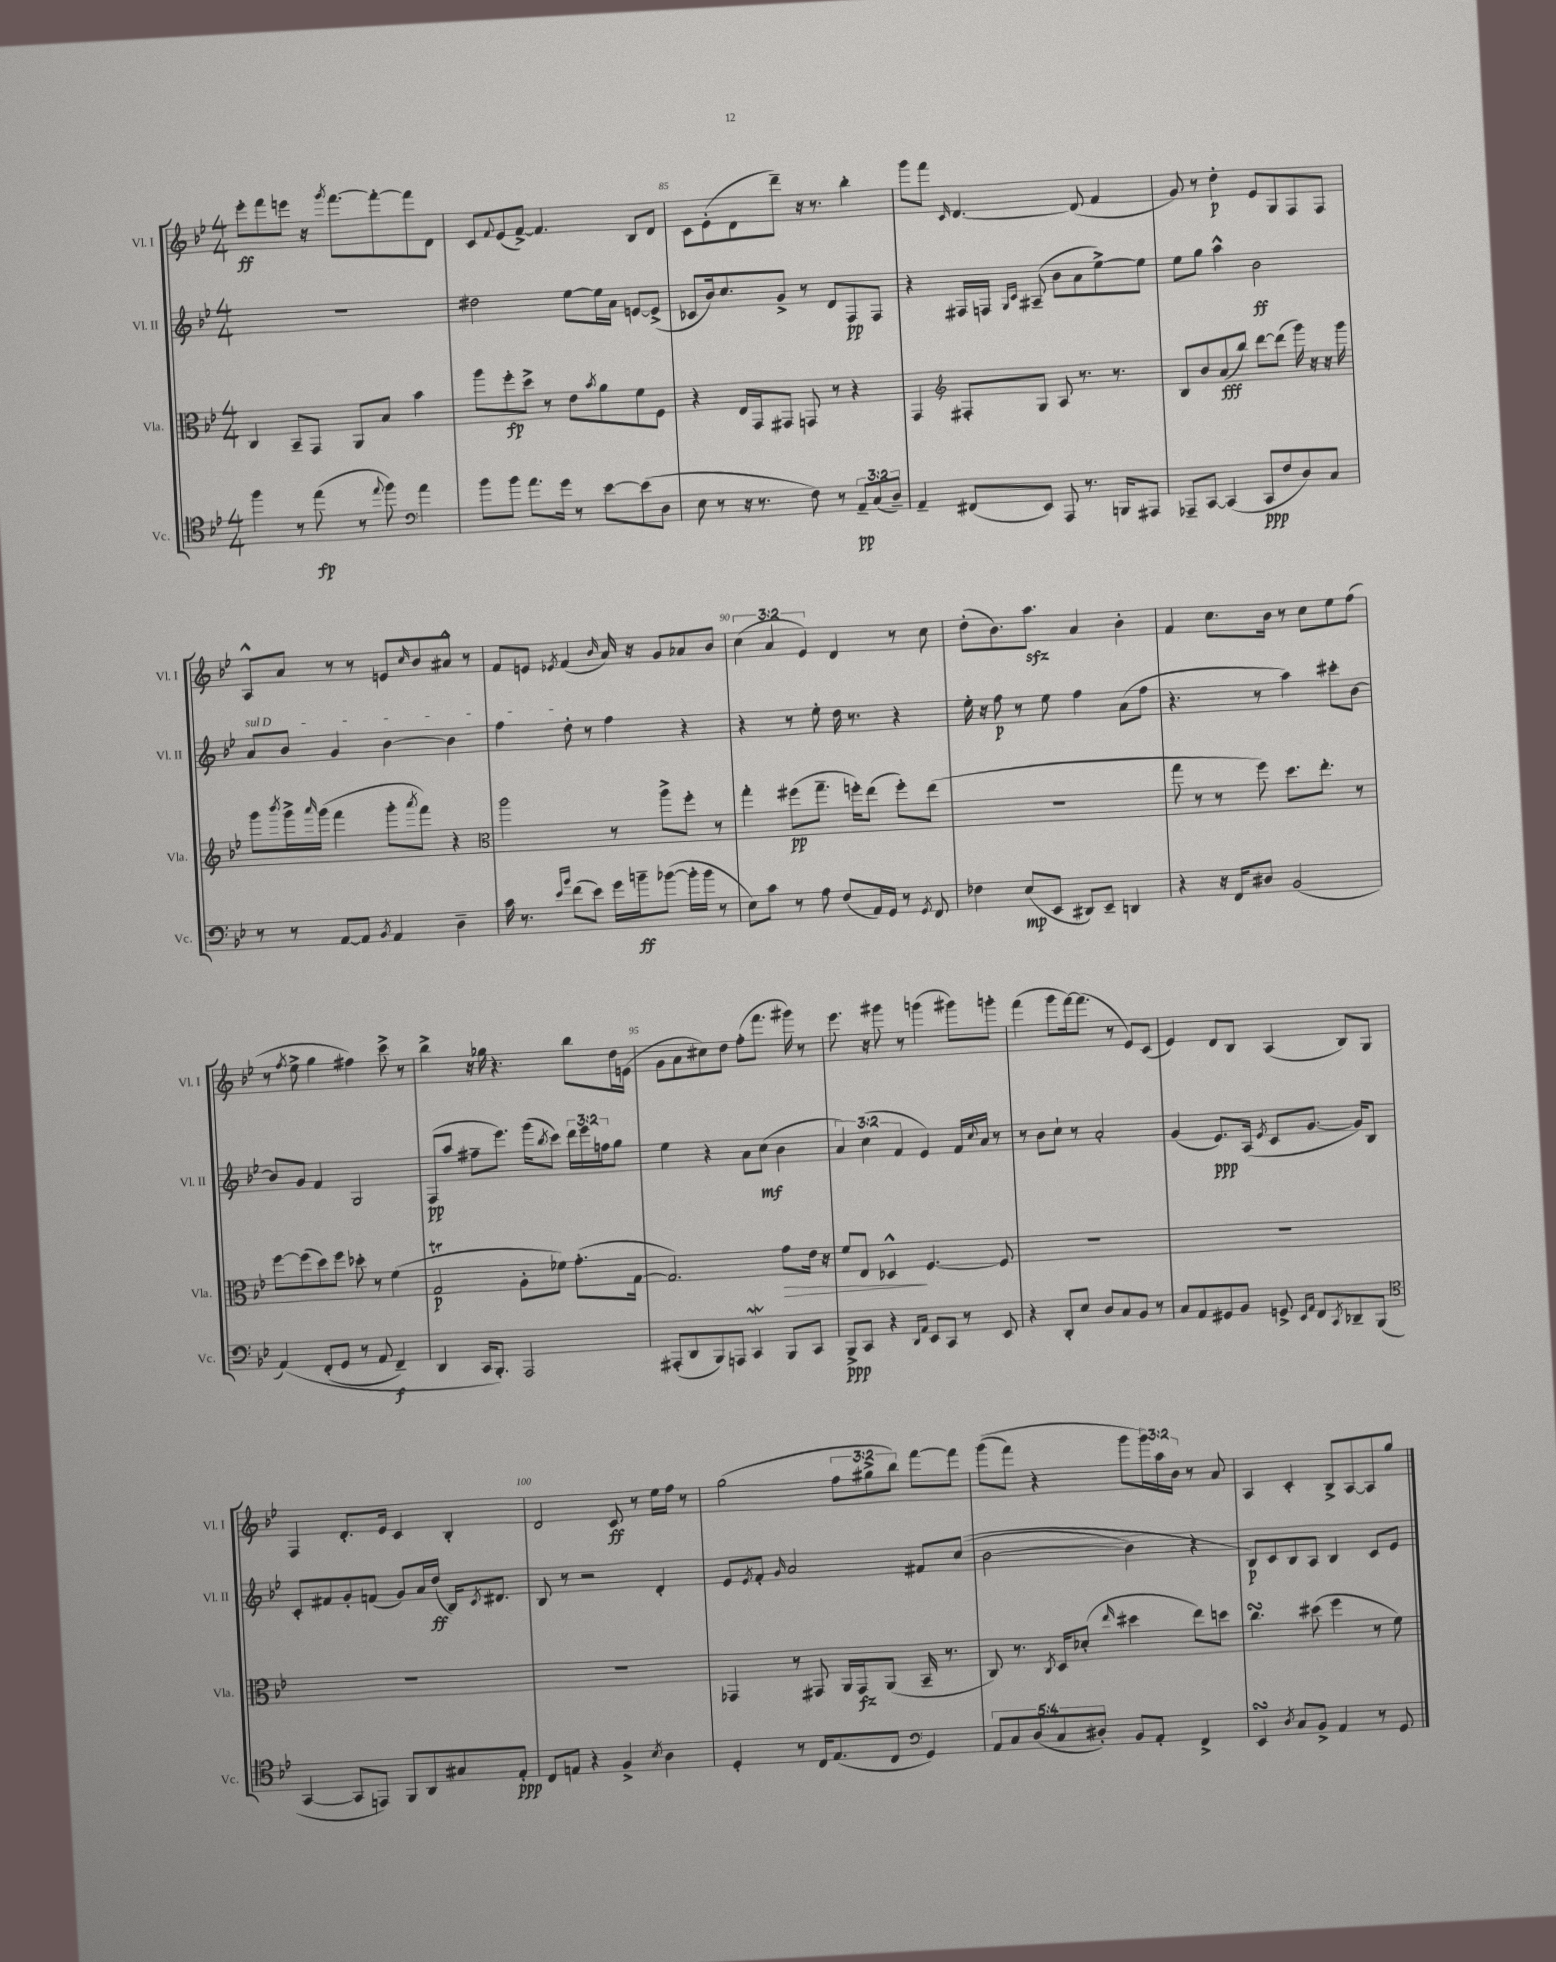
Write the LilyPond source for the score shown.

<<
\new StaffGroup <<
\new Staff = "s0" \with { instrumentName = "Vl. I" shortInstrumentName = "Vl. I" } {
    \clef treble \key bes \major \numericTimeSignature \time 4/4 \override Staff.TupletNumber.text = #tuplet-number::calc-fraction-text
    ees'''8-.\ff f'''8 e'''8 r16 \acciaccatura { g'''8 } f'''8.~ f'''8~-. f'''8 d'8 |
    c'8 \appoggiatura { f'8 } ees'8( f'8~->) f'4. bes8 d'8 |
    c'8 ees'8-.( d'8 d'''8--) r16 r8. bes''4-. |
    g'''8 f'''8 \grace { c'16 } d'4.~ d'8( f'4 |
    g'8) r8 d''4-.\p ees'8 g8 f8 f8 |
    a8-^ a'8 r8 r8 e'8 \grace { c''16 } bes'8 ais'8-^ r8 |
    f'8 e'8 \acciaccatura { ees'8 } f'4( \grace { bes'16 } a'16) r16 g'8 aes'8 bes'8 |
    \tuplet 3/2 { c''4( a'4 ees'4) } d'4 r8 c''8 |
    d''8-.( bes'8.) a''8.\sfz a'4 bes'4-. |
    f'4 c''8. bes'16 r8 c''8 ees''8 f''8( |
    r8 \acciaccatura { f''8 } ees''8-> g''4 fis''4) c'''8-> r8 |
    bes''4-> r16 ges''16 r4. bes''8 d''16 e'16( |
    g'8 a'8 cis''8) d''8 f''8-.( f'''8. gis'''16) r8 |
    ees'''8. r16 gis'''8 r8 g'''4( gis'''8) g'''8-. |
    f'''4( g'''8 f'''16~) f'''8.( r8 ees'8) c'8( |
    ees'4) d'8 bes8 a4( bes8) g8 |
    f4 d'8.-. ees'16 c'4 bes4-. |
    d'2 c'8\ff r8 ees''16 f''16 r8 |
    g''2( \tuplet 3/2 { f''8 gis''8-> bes''8) } f'''8~ f'''8 |
    g'''8(\( f'''8) r4 g'''8 \tuplet 3/2 { g'''16\) a''16 bes'16 } r8 a'8 |
    a4 c'4-. bes8-> a8~ a8 g''8 \bar "|." |
}
\new Staff = "s1" \with { instrumentName = "Vl. II" shortInstrumentName = "Vl. II" } {
    \clef treble \key bes \major \numericTimeSignature \time 4/4 \override Staff.TupletNumber.text = #tuplet-number::calc-fraction-text
    R1 |
    dis''2 ees''8~ ees''16 a'16 e'8~ e'8->( |
    ces'8 bes'16) c''8. g'8-> r8 d'8 f8\pp f8 |
    r4 fis16 f16 \grace { g16 c'16 } ais8--( bes'8 a'8 ees''8~->) ees''8 |
    ees''8 g''8 a''4-^ bes'2\ff |
    \once \override TextSpanner.bound-details.left.text = \markup { \italic "sul D" } a'8\startTextSpan bes'8 g'4 bes'4~ bes'4 |
    f''4 d''8-.\stopTextSpan r8 f''4 r4 |
    r4 r8 ees''8-. d''16 r8. r4 |
    ees''16-. r16 f''8\p r8 ees''8 f''4 a'8( f''8 |
    r4. r8 a''4) cis'''8-. bes'8~ |
    bes'8 g'8 f'4 g2 |
    f8\pp( a''8 fis''8-- ees'''8.) g'''16( \acciaccatura { bes''8 } c'''8) \tuplet 3/2 { d'''16 ees'''16 f''16 } g''8 |
    ees''4 r4 a'8 c''8\mf( bes'4 |
    \tuplet 3/2 { a'4) c''4( f'4 } ees'4) f'16 \appoggiatura { c''8 } a'16 r8 |
    r8 bes'8 c''8-! r8 a'2-. |
    g'4( ees'8.\ppp) a16( \acciaccatura { ees'8 } c'8 g'8.~ g'16) bes8 |
    c'8-. fis'8 g'8-. f'8( g'8) a'16 d''16\ff( bes16) \acciaccatura { c'8 } dis'8. |
    bes8 r8 r2 d'4-. |
    ees'8 \acciaccatura { ees'8 } f'8-. \grace { g'16 } a'2 fis'8 c''8(\( |
    bes'2~ bes'4) r4 |
    bes8\p\) c'8 bes8 a8 bes4 c'8 ees'8 \bar "|." |
}
\new Staff = "s2" \with { instrumentName = "Vla." shortInstrumentName = "Vla." } {
    \clef alto \key bes \major \numericTimeSignature \time 4/4
    c4 bes,8-- g,8 a,8 bes8 bes'4 |
    a''8 f''8-.\fp d''8-> r8 ees'8 \acciaccatura { bes'8 } a'8 f'8 f8 |
    r4 ees16 g,16 gis,8 g,8 r8 r4 |
    g,4 \clef treble fis8-. g8 a8 r8. r8. |
    bes8 bes'8 a'8\fff( bes''8) d'''8~ d'''8( g'''16) r16 r16 g'''16 |
    g'''8 \acciaccatura { bes'''8 } g'''16-> \grace { a'''16 } g'''16( f'''4 g'''8-. \acciaccatura { a'''8 } f'''8) r4 |
    \clef alto a''2 r8 a''8-> f''8-. r8 |
    g''4-. fis''8\pp( g''8.-- f''16-.) ees''8( f''8-.) ees''8( |
    R1 |
    g''8 r8 r8 f''8) d''8. ees''8.-. r8 |
    f''8~ f''8( d''8) f''8 des''8-. r8 f'4( |
    g2\trill\p a8-. fes'8) g'8.-.( g16~ |
    g2.) g'8\> ees'16 r16 |
    f'8 ees8 des4-^\! f4.~ f8 |
    R1 |
    R1 |
    R1 |
    R1 |
    ges,4 r8 gis,8 a,16 gis,16\fz a,8( bes,16-- r8. |
    c8) r8. \acciaccatura { c8 } d16 des'8-.( \grace { ees''16 } dis''4 ees''8) d''8 |
    c''4.\turn dis''8( f''4 r8 f'8) \bar "|." |
}
\new Staff = "s3" \with { instrumentName = "Vc." shortInstrumentName = "Vc." } {
    \clef tenor \key bes \major \numericTimeSignature \time 4/4 \override Staff.TupletNumber.text = #tuplet-number::calc-fraction-text
    f''4 r8 ees''8\fp( r8 \appoggiatura { ees''8 } f''8) \clef bass a'4 |
    bes'8 bes'8 a'8. g'16 r8 ees'8~ ees'8( d8 |
    ees8 r8 r16 r8. f8) r8 \tuplet 3/2 { a,8--\pp c8( d8--) } |
    a,4-- fis,8( ees,8) a,,8 r8. b,,16 ais,,8 |
    aes,,8-- c,8~ c,4( c,8\ppp f8 d8) c8 |
    r8 r8 a,8~ a,8 \acciaccatura { bes,8 } a,4 d4-- |
    c'16 r8. \grace { ees'16 bes'16 } f'8( ees'8) g'16 b'16--\ff bes'8~( bes'16-. bes'16 r8 |
    ees8) c'8 r8 a8 f8( a,16) g,16 r8 \acciaccatura { g,8 } f,8 |
    fes4 ees8\mp( ees,8 dis,8) ees,8-- d,4 |
    r4 r16 f,16 dis8 bes,2( |
    a,4)\( f,8-.( g,8 r8 a,8 f,4--\f) |
    d,4 c,16 bes,,8.-.\) a,,2 |
    ais,,8-.( d,8 bes,,8) a,,8 c,4\mordent bes,,8 c,8 |
    bes,,8->\ppp c,8 r4 \grace { d,16 a,16 } ees,8 c,8 r8 ees,8 |
    r4 d,8-. ees8 d8 c8 bes,8 r8 |
    c8 a,8 gis,8 bes,8 g,8-> \grace { ees,16 a,16 } f,8 \acciaccatura { c,8 } des,8-- bes,,8( |
    \clef tenor g,4~ g,8 e,8) f,8 a,8 gis8 ees8-.\ppp |
    c8 e8 r4 f4-> \acciaccatura { bes8 } a4 |
    d4-. r8 c16 ees8.( c8 \clef bass g,4) |
    \tuplet 5/4 { a,8 c8 d8( c8 dis8-.) } bes,8 a,8-. f,4-> |
    ees,4\turn \acciaccatura { d8 } c8 bes,8-> a,4 r8 g,8 \bar "|." |
}
>>
>>
\layout { \context { \Score currentBarNumber = #83 \override BarNumber.break-visibility = ##(#f #t #t) barNumberVisibility = #(every-nth-bar-number-visible 5) } }
